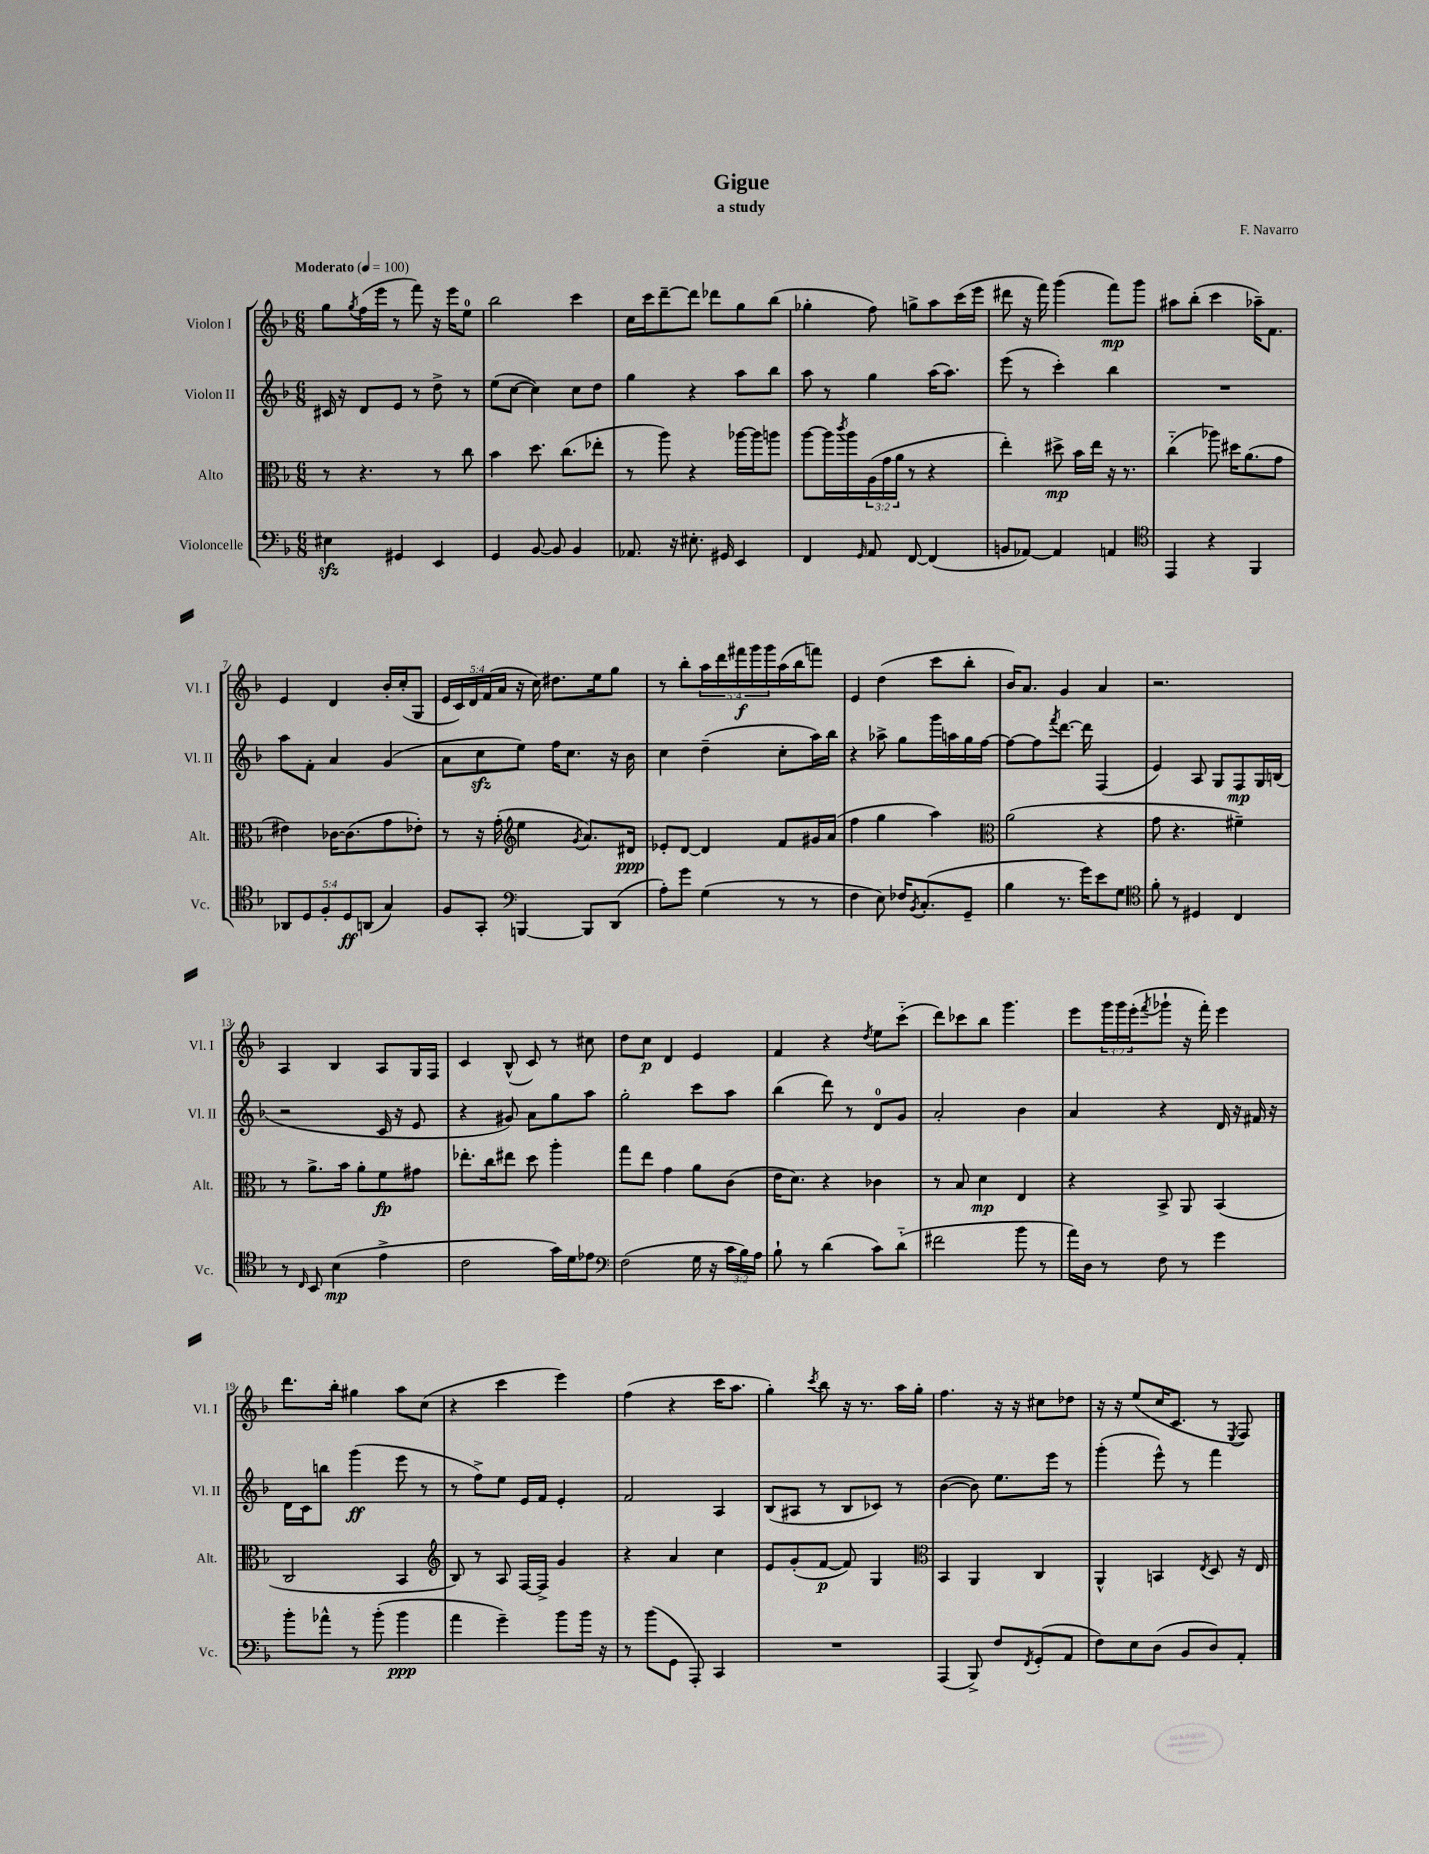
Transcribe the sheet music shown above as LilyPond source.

\header { title = "Gigue" composer = "F. Navarro" subtitle = "a study" }
<<
\new StaffGroup <<
\new Staff = "s0" \with { instrumentName = "Violon I" shortInstrumentName = "Vl. I" } {
    \clef treble \key f \major \numericTimeSignature \time 6/8 \override Staff.TupletNumber.text = #tuplet-number::calc-fraction-text \tempo "Moderato" 4 = 100
    g''8 \acciaccatura { g''8 } f''16( e'''16 r8 f'''8) r16 e'''16 e''8-0 |
    bes''2 c'''4 |
    c''16 c'''16 d'''8~-- d'''8 des'''8 g''8 bes''8( |
    ges''4-. f''8) g''8-> a''8 c'''16( e'''16 |
    dis'''8 r16 f'''16) g'''4( f'''8\mp) g'''8 |
    ais''8 bes''8-.( c'''4 aes''16--) f'8. |
    e'4 d'4 bes'16-. c''16-.( g8 |
    \tuplet 5/4 { e'16 c'16) d'16 f'16( a'16 } r16 c''16) dis''8. e''16 g''8 |
    r8 bes''8-. \tuplet 5/4 { a''16 d'''16 fis'''16\f g'''16 g'''16 } a''16( bes''16 f'''8) |
    e'4 d''4( c'''8 bes''8-. |
    bes'16) a'8. g'4 a'4 |
    r2. |
    a4 bes4 a8 g16 f16 |
    c'4 bes8-^( c'8) r8 cis''8 |
    d''8 c''8\p d'4 e'4 |
    f'4 r4 \acciaccatura { d''8 } e''8 c'''8-_( |
    d'''8) ces'''8 bes''8 g'''4. |
    e'''8 \tuplet 3/2 { g'''16 g'''16 e'''16-.( } \acciaccatura { f'''8 } ges'''8-! r16 f'''16-.) e'''4 |
    d'''8. bes''16-. gis''4 a''8 c''8( |
    r4 c'''4 e'''4) |
    f''4( r4 c'''16 a''8. |
    g''4-.) \acciaccatura { c'''8 } bes''8 r16 r8. a''16 g''16-. |
    f''4. r16 r16 cis''8 des''8 |
    r16 r16 e''8( c''16 c'8. r8 \acciaccatura { e8 } f8) \bar "|." |
}
\new Staff = "s1" \with { instrumentName = "Violon II" shortInstrumentName = "Vl. II" } {
    \clef treble \key f \major \numericTimeSignature \time 6/8
    cis'16 r16 d'8 e'8 r8 d''8-> r8 |
    e''8( c''8~ c''4) c''8 d''8 |
    g''4 r4 a''8 bes''8 |
    a''8 r8 g''4 a''16( a''8.) |
    e'''8( r8 c'''4-.) bes''4 |
    R2. |
    a''8 f'8-. a'4 g'4( |
    a'8 c''8\sfz e''8) f''16 c''8. r16 bes'16 |
    c''4 d''4--( c''8-. a''16) bes''16 |
    r4 aes''8-> g''8 g'''16 a''16 g''16 f''16~ |
    f''8~ f''8 \acciaccatura { f'''8 } d'''8.~ d'''16 f4( |
    e'4) a8 g8 f8\mp g16 b16( |
    r2 c'16 r16 e'8 |
    r4 gis'8) a'8 g''8 a''8 |
    g''2-. c'''8 a''8 |
    bes''4( d'''8) r8 d'8-0 g'8 |
    a'2-. bes'4 |
    a'4 r4 d'16 r16 fis'16 r16 |
    d'16 c'16 b''8 g'''4\ff( e'''8 r8 |
    r8 f''8->) e''8 e'16 f'16 e'4-. |
    f'2 a4 |
    bes8( ais8 r8 bes8 ces'8) r8 |
    bes'4~( bes'8) e''8. e'''16 r8 |
    g'''4-.( e'''8-^) r8 f'''4 \bar "|." |
}
\new Staff = "s2" \with { instrumentName = "Alto" shortInstrumentName = "Alt." } {
    \clef alto \key f \major \numericTimeSignature \time 6/8 \override Staff.TupletNumber.text = #tuplet-number::calc-fraction-text
    r8 r4. r8 c''8 |
    bes'4 d''8. c''8.( ees''8-. |
    r8 a''8) r4 aes''16~ aes''16 a''8 |
    a''8~ a''16 \acciaccatura { c'''8 } a''16 \tuplet 3/2 { a16( g'16 a'16 } r8 r4 |
    e''4-.) dis''8->\mp bes'16 e''16 r16 r8. |
    c''4-_( aes''8) dis''16 a'8.( g'8 |
    eis'4) ces'16~ ces'8.( g'8 ees'8-.) |
    r8 r16 g'16-.( \clef treble e''4 \acciaccatura { g'8 } a'8.) dis'16\ppp |
    ees'8-. d'8~ d'4 f'8 gis'16 a'16( |
    f''4 g''4 a''4) |
    \clef alto a'2( r4 |
    g'8 r4. fis'4--) |
    r8 a'8.-> bes'16 a'8-. f'8\fp gis'8 |
    ees''8.-. c''16 eis''8 d''8 a''4-. |
    g''8 e''8 g'4 a'8 c'8( |
    e'16 d'8.) r4 ces'4 |
    r8 bes8 d'4\mp e4 |
    r4 bes,8-> a,8 bes,4( |
    c2 bes,4 |
    \clef treble bes8) r8 a8 f16~ f16-> g'4 |
    r4 a'4 c''4 |
    e'8 g'8-.( f'8~\p f'8) g4 |
    \clef alto bes,4 a,4 c4 |
    a,4-^ b,4 \acciaccatura { e8 } d8 r16 e16 \bar "|." |
}
\new Staff = "s3" \with { instrumentName = "Violoncelle" shortInstrumentName = "Vc." } {
    \clef bass \key f \major \numericTimeSignature \time 6/8 \override Staff.TupletNumber.text = #tuplet-number::calc-fraction-text
    eis4\sfz gis,4 e,4 |
    g,4 bes,8~ bes,8 bes,4 |
    aes,8. r16 eis8.-. gis,16 e,4 |
    f,4 \grace { g,16 } a,8 f,8~ f,4( |
    b,8 aes,8~) aes,4 a,4 |
    \clef tenor e,4 r4 f,4 |
    \tuplet 5/4 { aes,8 d8 f8-. d8\ff a,8( } g4) |
    f8 g,8-. \clef bass b,,4~ b,,8 d,8( |
    a8-.) g'8 g4( r8 r8 |
    f4 e8) fes16 \acciaccatura { bes,8 } c8.-.( g,8-- |
    bes4 r8. g'16) e'8 g8 |
    \clef tenor f'8-. r8 dis4 c4 |
    r8 \grace { c16 } bes,8 bes4\mp( e'4-> |
    c'2 g'16) d'16 ees'8 |
    \clef bass f2( g16 r16 \tuplet 3/2 { c'16 bes16) a16 } |
    bes8-! r8 d'4( c'8) d'8-_( |
    fis'2 bes'8 r8 |
    a'16) d16 r8 f8 r8 g'4 |
    bes'8-. aes'8-^ r8 bes'8-.( bes'4\ppp |
    a'4 g'4--) bes'8 bes'16 r16 |
    r8 bes'8( g,8 a,,8-.) c,4 |
    R2. |
    a,,4( bes,,8->) f8 \acciaccatura { f,8 } g,8-.( a,8 |
    f8) e8 d8( bes,8 d8) a,8-. \bar "|." |
}
>>
>>
